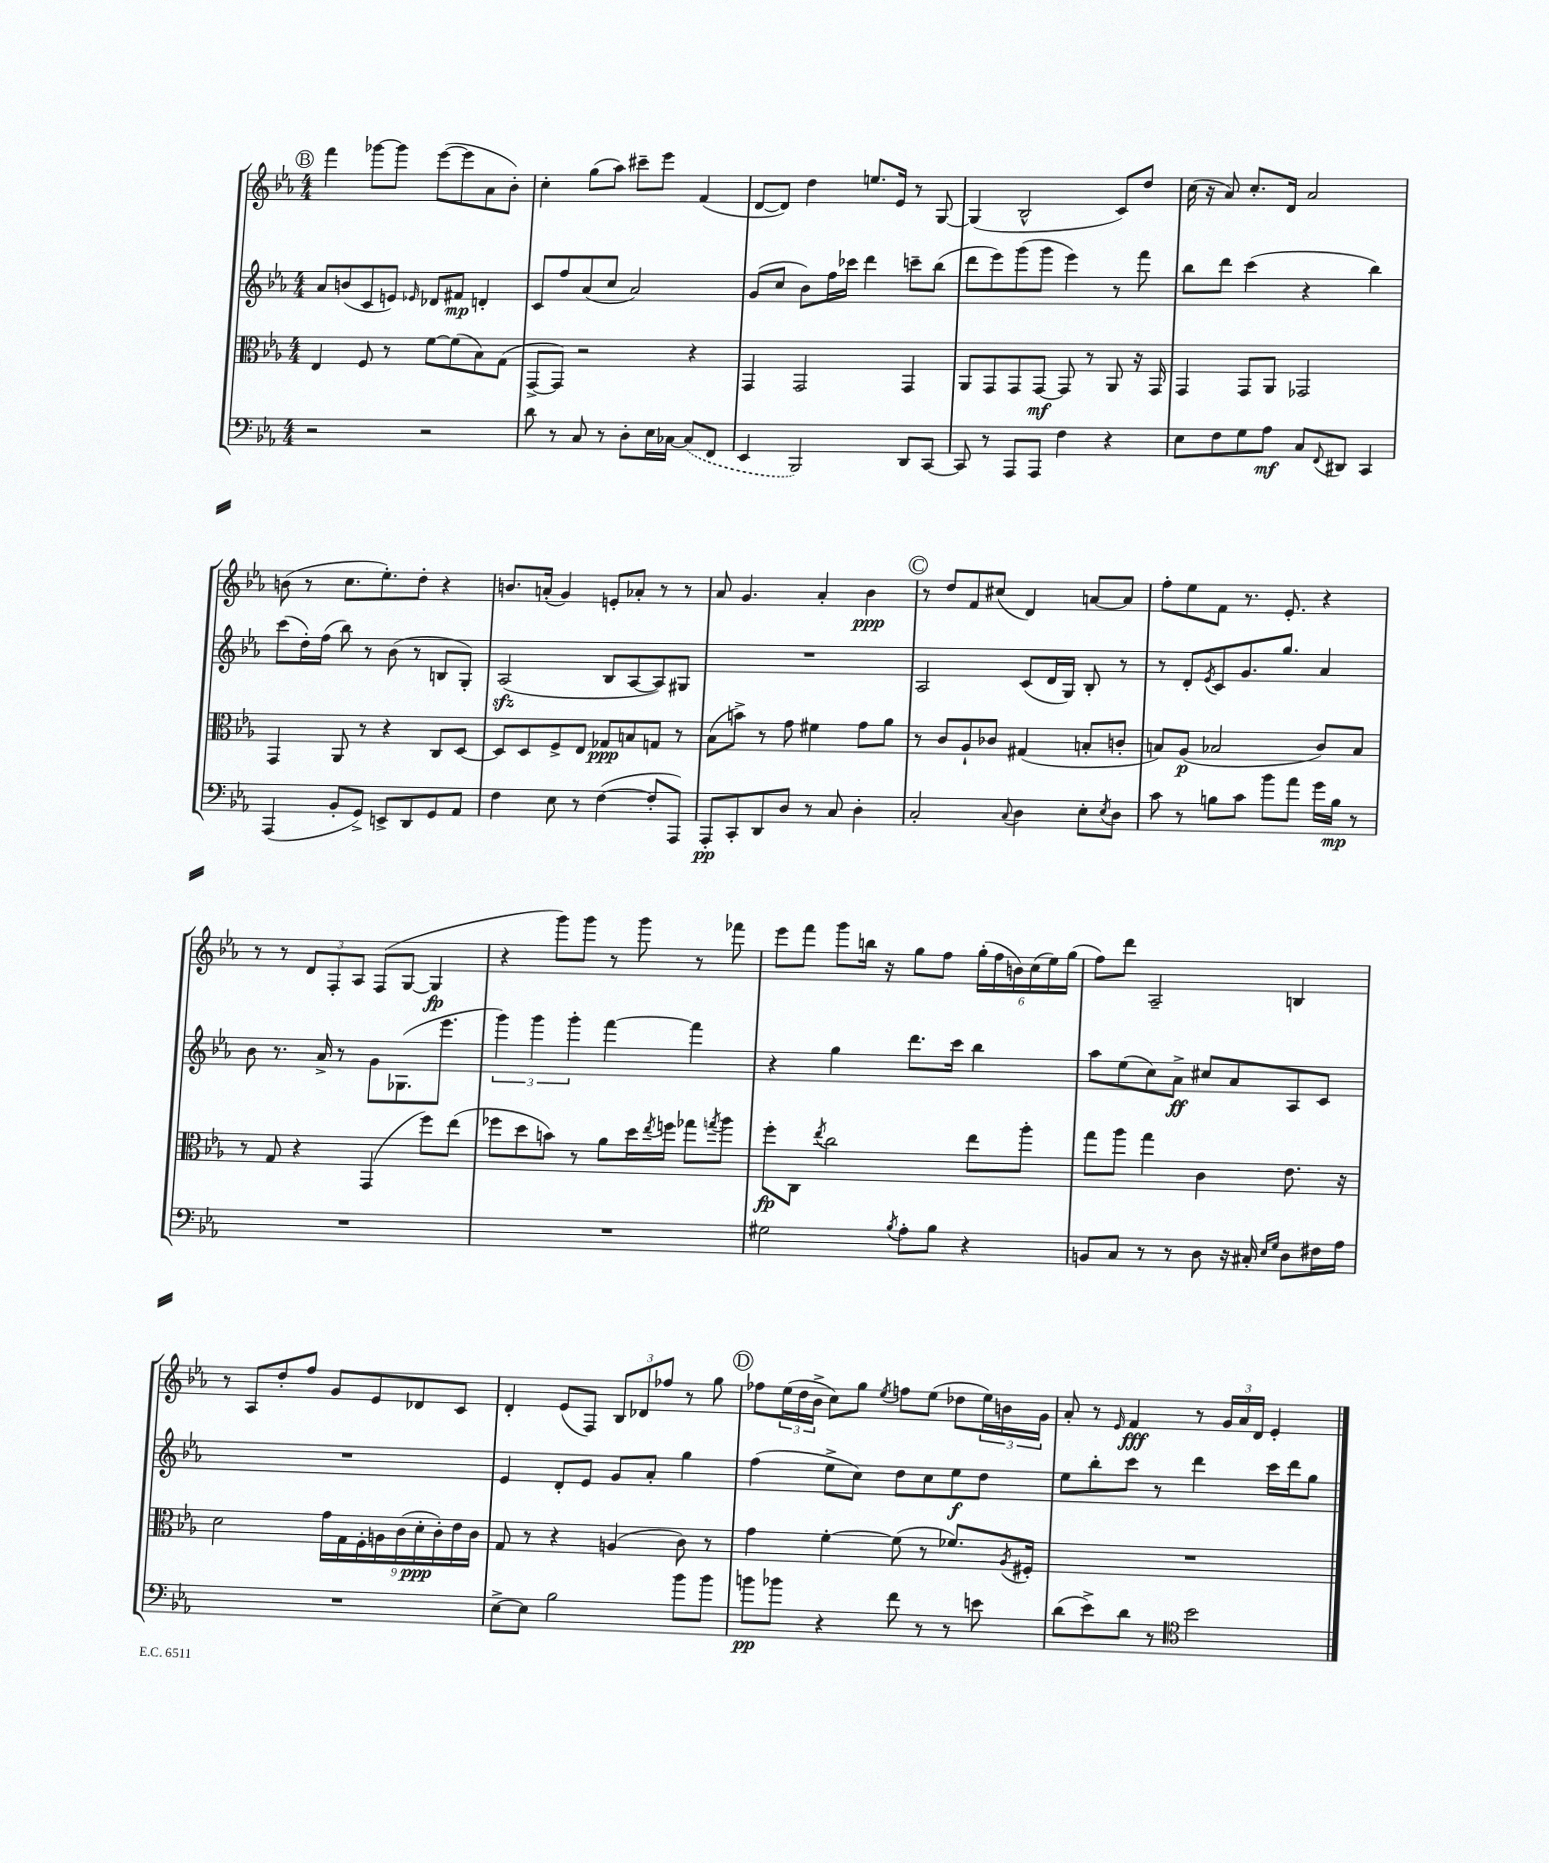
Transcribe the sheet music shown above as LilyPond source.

<<
\new StaffGroup <<
\new Staff = "s0" {
    \clef treble \key ees \major \numericTimeSignature \time 4/4
    \mark \markup { \circle "B" } f'''4 ges'''8~ ges'''8 ees'''8~( ees'''8 aes'8 bes'8-.) |
    c''4-. g''8( aes''8) cis'''8-- ees'''8 f'4( |
    d'8~ d'8) d''4 e''8. ees'16 r8 g8~ |
    g4( bes2-^ c'8) d''8 |
    c''16( r16 aes'8) c''8.-. d'16 aes'2 |
    b'8( r8 c''8. ees''8.-.) d''8-. r4 |
    b'8. a'16-.( g'4) e'8-. aes'8-. r8 r8 |
    aes'8 g'4. aes'4-. bes'4\ppp |
    \mark \markup { \circle "C" } r8 d''8 f'8 cis''8( d'4) a'8~ a'8 |
    f''8-. ees''8 f'8 r8. ees'8.-. r4 |
    r8 r8 \tuplet 3/2 { d'8 f8-. aes8 } f8( g8~ g4\fp |
    r4 g'''8) g'''8 r8 g'''8 r8 fes'''8 |
    ees'''8 f'''8 g'''8 b''16 r16 g''8 f''8 \tuplet 6/4 { g''16-.( f''16 b'16) c''16( ees''16) g''16( } |
    f''8) d'''8 aes2-- b4 |
    r8 aes8 d''8-. f''8 g'8 ees'8 des'8 c'8 |
    d'4-. ees'8( f8) \tuplet 3/2 { bes8 des'8 fes''8 } r8 g''8 |
    \mark \markup { \circle "D" } fes''8 \tuplet 3/2 { ees''16( d''16 bes'16-> } c''8) g''8 \acciaccatura { ees''8 } f''8 ees''8( des''8 \tuplet 3/2 { ees''16) b'16 g'16 } |
    aes'8-. r8 \grace { ees'16 } f'4\fff r8 \tuplet 3/2 { g'16 aes'16 d'16 } ees'4-. \bar "|." |
}
\new Staff = "s1" {
    \clef treble \key ees \major \numericTimeSignature \time 4/4
    \mark \markup { \circle "B" } aes'8 b'8( c'8 e'8) \grace { ees'16 } des'8 fis'8\mp d'4-. |
    c'8 f''8 aes'8( c''8 aes'2) |
    g'8( c''8 bes'8) f''16 ces'''16 d'''4 c'''8-- bes''8( |
    d'''8 ees'''8) g'''8( g'''8 ees'''4) r8 f'''8 |
    bes''8 d'''8 c'''4( r4 bes''4) |
    c'''8( d''16-.) f''16( bes''8) r8 bes'8( r8 b8 g8-.) |
    aes2\sfz( bes8 aes8~ aes8) gis8 |
    R1 |
    \mark \markup { \circle "C" } aes2 c'8( d'16 g16) bes8-. r8 |
    r8 d'8-. \acciaccatura { ees'8 } c'8 g'8. g''8. aes'4 |
    bes'8 r8. aes'16-> r8 g'8 ges8.( ees'''8. |
    \tuplet 3/2 { g'''4) g'''4 g'''4-. } f'''4~ f'''4 |
    r4 g''4 d'''8. c'''16 bes''4 |
    aes''8 ees''8( c''8) aes'8->\ff cis''8 aes'8 aes8 c'8 |
    R1 |
    ees'4 d'8-. ees'8 g'8 aes'8-. g''4 |
    \mark \markup { \circle "D" } f''4( ees''8-> c''8) d''8 c''8 ees''8\f d''8 |
    ees''8 bes''8-. c'''8 r8 d'''4 c'''16 d'''16 g''8 \bar "|." |
}
\new Staff = "s2" {
    \clef alto \key ees \major \numericTimeSignature \time 4/4
    \mark \markup { \circle "B" } ees4 f8 r8 f'8~ f'8( bes8) g8( |
    g,8~-> g,8) r2 r4 |
    g,4 g,2 g,4 |
    aes,8 g,8 g,8 g,8~\mf g,8 r8 aes,8 r16 g,16 |
    g,4 g,8 aes,8 ges,2 |
    g,4 aes,8 r8 r4 c8 d8~ |
    d8 d8 f8-> ees8 ges8\ppp b8 g8 r8 |
    bes8( b'8->) r8 g'8 fis'4 g'8 aes'8 |
    \mark \markup { \circle "C" } r8 c'8 aes8-! ces'8 gis4( b8-. c'8-. |
    b8) aes8\p( bes2 c'8) bes8 |
    r8 g8 r4 g,4( f''8) ees''8( |
    fes''8 d''8 b'8) r8 aes'8 d''16 \acciaccatura { ees''8 } f''16 ges''8 \acciaccatura { g''8 } aes''8 |
    f''8-.\fp c8 \acciaccatura { ees''8 } c''2 ees''8 aes''8-. |
    g''8 aes''8 g''4 c'4 ees'8. r16 |
    d'2 \tuplet 9/8 { g'16 g16 f16-. a16 c'16( d'16-.\ppp c'16-.) ees'16 c'16 } |
    g8 r8 r4 a4( c'8) r8 |
    \mark \markup { \circle "D" } g'4 f'4~-. f'8( r8 fes'8.) \acciaccatura { aes8 } fis16-. |
    R1 \bar "|." |
}
\new Staff = "s3" {
    \clef bass \key ees \major \numericTimeSignature \time 4/4
    \mark \markup { \circle "B" } r2 r2 |
    d'8 r8 c8 r8 d8-. ees16 ces16~ \once \slurDashed ces8( f,8 |
    ees,4 bes,,2) d,8 c,8~ |
    c,8 r8 aes,,8 aes,,8 f4 r4 |
    ees8 f8 g8 aes8\mf c8 \appoggiatura { f,8 } dis,8 c,4 |
    aes,,4( bes,8-. g,8->) e,8-> d,8 g,8 aes,8 |
    f4 ees8 r8 f4~( f8-. aes,,8) |
    aes,,8-.\pp c,8-. d,8 d8 r8 c8 d4-. |
    \mark \markup { \circle "C" } c2-. \appoggiatura { c8 } d4 ees8-. \acciaccatura { ees8 } d8 |
    c'8 r8 b8 c'8 bes'8 aes'8 g'16 b16\mp r8 |
    R1 |
    R1 |
    gis2 \acciaccatura { bes8 } aes8-. bes8 r4 |
    b,8 c8 r8 r8 d8 r16 cis16-. \grace { ees16 g16 } d8 fis16 aes16 |
    R1 |
    ees8~-> ees8 bes2 bes'8 bes'8 |
    \mark \markup { \circle "D" } b'8\pp bes'8 r4 f'8 r8 r8 e'8 |
    d'8( ees'8->) d'8 r8 \clef tenor bes'2 \bar "|." |
}
>>
>>
\layout { \context { \Score \remove "Bar_number_engraver" } }
